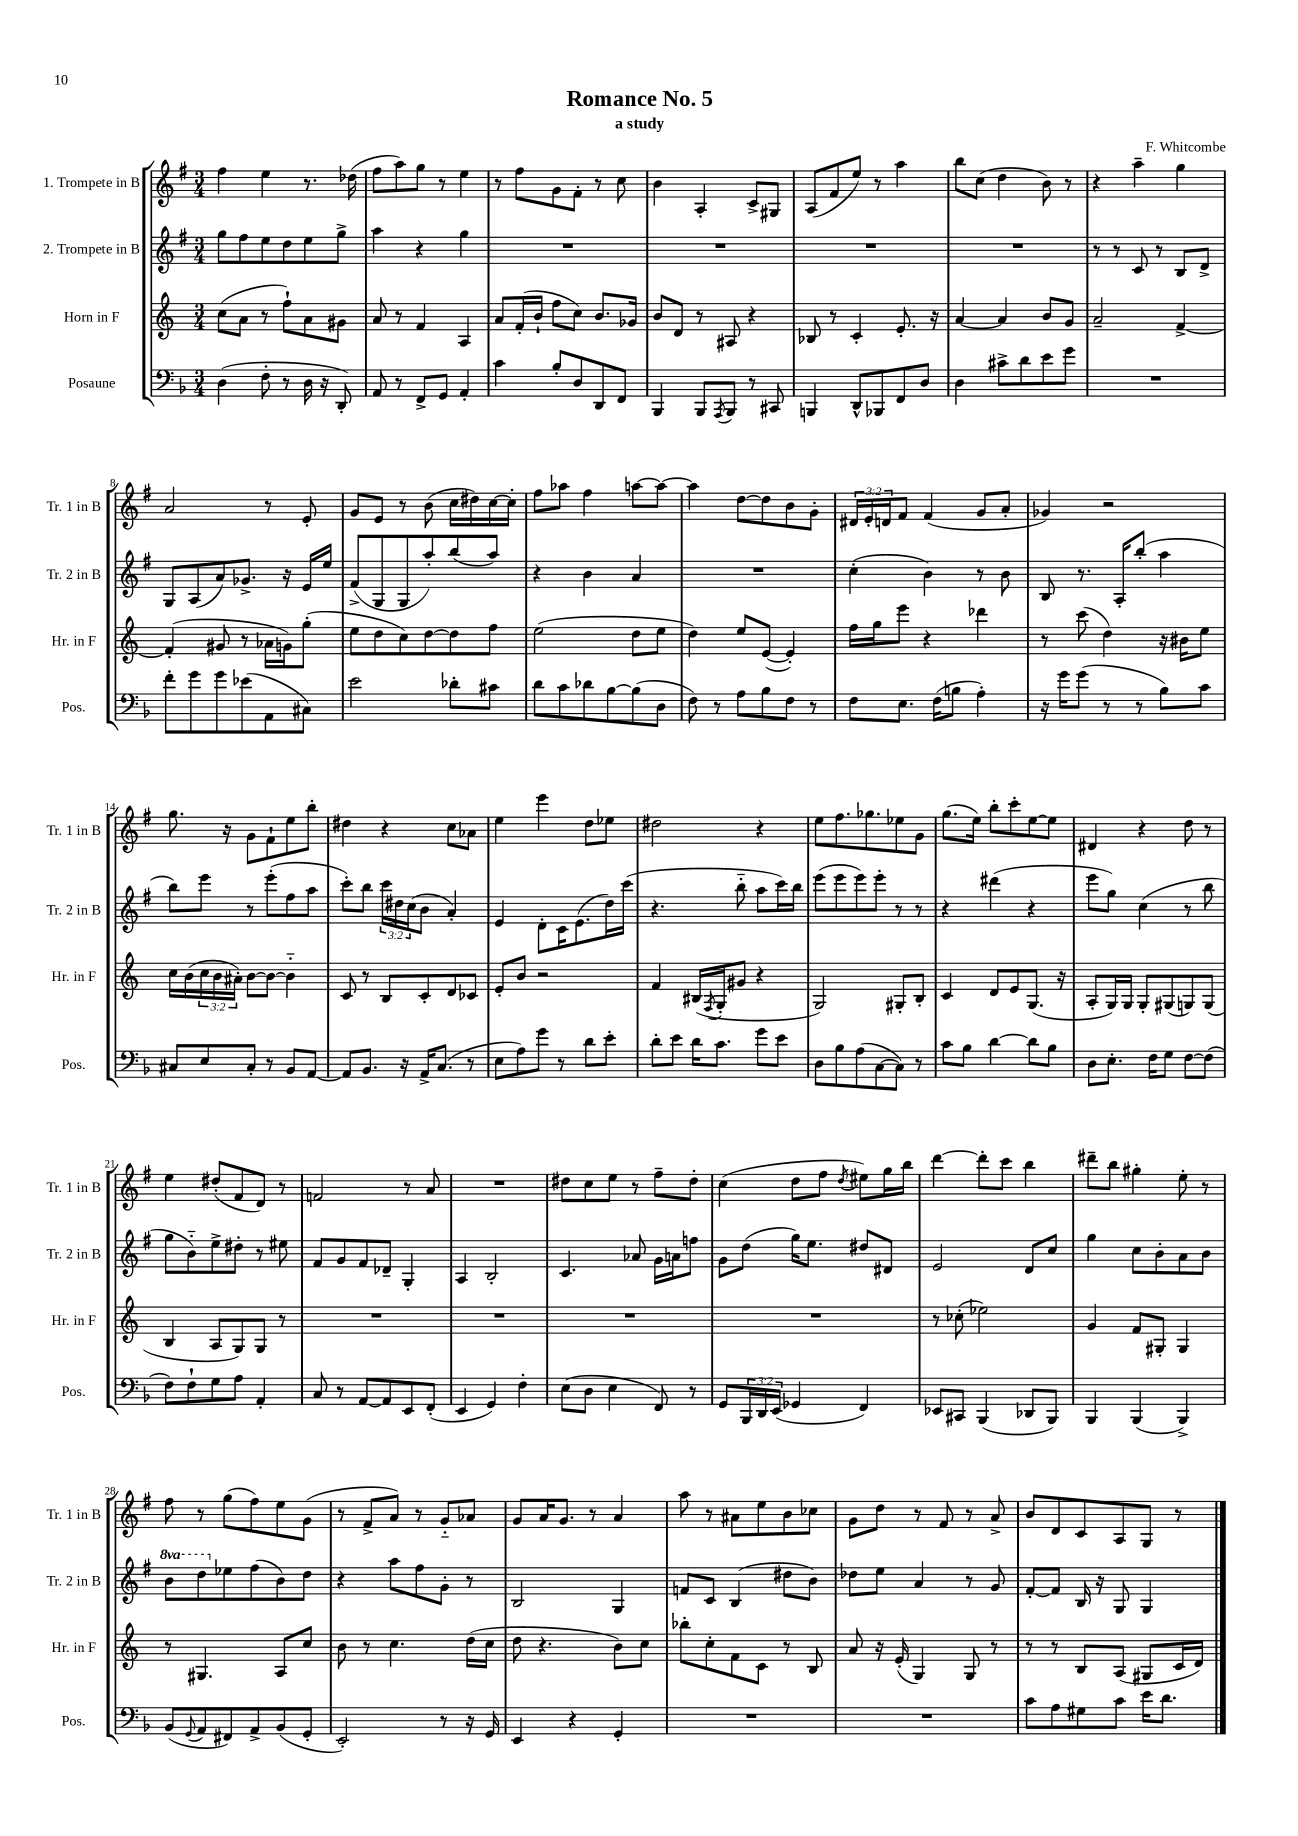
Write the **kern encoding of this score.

**kern	**kern	**kern	**kern
*part4	*part3	*part2	*part1
*staff4	*staff3	*staff2	*staff1
*I"Posaune	*I"Horn in F	*I"2. Trompete in B	*I"1. Trompete in B
*I'Pos.	*I'Hr. in F	*I'Tr. 2 in B	*I'Tr. 1 in B
*clefF4	*clefG2	*clefG2	*clefG2
*k[b-]	*k[]	*k[f#]	*k[f#]
*M3/4	*M3/4	*M3/4	*M3/4
=1	=1	=1	=1
(4D\	(8cc\L	8gg\L	4ff#\
.	8a\J	8ff#\	.
8F'\	8r	8ee\	4ee\
8r	8ff`\L)	8dd\	.
16D\	8a\	8ee\	8.r
16r	.	.	.
8DD'/)	8g#X\J	8gg^\J	.
.	.	.	(16dd-X\
=2	=2	=2	=2
8AA/	8a/	4aa\	8ff#\L
8r	8r	.	8aa\)
8FF^/L	4f/	4r	8gg\J
8GG/J	.	.	8r
4AA'/	4A/	4gg\	4ee\
=3	=3	=3	=3
4c\	8a/L	2.r	8r
.	(16f'/L	.	8ff#\L
.	16b`/JJ	.	.
8B-'/L	8ff\L	.	8g\
8D/	8cc\J)	.	8f#'\J
8DD/	8.b/L	.	8r
8FF/J	.	.	8cc\
.	16g-X/Jk	.	.
=4	=4	=4	=4
4BBB-/	8b/L	2.r	4b\
.	8d/J	.	.
8BBB-/L	8r	.	4A'/
8qAAA/	.	.	.
8BBB-/J	8A#X/	.	.
8r	4r	.	8c^/L
8CC#X/	.	.	8G#X/J
=5	=5	=5	=5
4BBBn/	8B-X/	2.r	(8A/L
.	8r	.	8f#/
8DD^^/L	4c'/	.	8ee/J)
8BBB-X/	.	.	8r
8FF/	8.e'/	.	4aa\
8D/J	.	.	.
.	16r	.	.
=6	=6	=6	=6
4D\	[4a/	2.r	8bb\L
.	.	.	(8cc\J
8c#X^\L	4a/]	.	4dd\
8d\	.	.	.
8e\	8b/L	.	8b\)
8g\J	8g/J	.	8r
=7	=7	=7	=7
2.r	2a~/	8r	4r
.	.	8r	.
.	.	8c/	4aa~\
.	.	8r	.
.	[4f^/	8B/L	4gg\
.	.	8d^/J	.
!!LO:LB:g=z
=8	=8	=8	=8
8f'\L	(4f'/]	8G/L	2a/
8g\	.	(8A/	.
8g\	8g#X/	8a/)	.
(8e-X\	8r	8.g-X^/J	.
8AA\	16a-X\LL	.	8r
.	16gn\J)	16r	.
8C#X\J)	(8gg'\J	16e/LL	8e'/
.	.	16ee/JJ	.
=9	=9	=9	=9
2e\	8ee\L	(8f#^/L	8g/L
.	8dd\	8G/	8e/J
.	8cc\)	8G/	8r
.	[8dd\	8aa'/)	(8b\
8d-X'\L	8dd\]	(8bb/	16cc\LL
.	.	.	16dd#X\)
8c#X\J	8ff\J	8aa/J)	[16cc\
.	.	.	16cc'\JJ]
=10	=10	=10	=10
8d\L	(2ee\	4r	8ff#\L
8c\	.	.	8aa-X\J
8d-X\	.	4b\	4ff#\
[8B-\	.	.	.
(8B-\]	8dd\L	4a/	[8aan\L
8D\J	8ee\J	.	8aa\J_
=11	=11	=11	=11
8F\)	4dd\)	2.r	4aa\]
8r	.	.	.
8A\L	8ee/L	.	[8dd\L
8B-\	([8e/J	.	8dd\]
8F\J	4e'/])	.	8b\
8r	.	.	8g'\J
=12	=12	=12	=12
8F\L	16ff\LL	(4cc'\	24d#X/LL
.	.	.	24e'/
.	16gg\J	.	.
.	.	.	24dn/J
8.E\J	8eee\J	.	8f#/J
.	4r	4b\)	(4f#/
(16F\KL	.	.	.
8Bn\J	.	.	.
4A'\)	4ddd-X\	8r	8g/L
.	.	8b\	8a'/J
=13	=13	=13	=13
16r	8r	8B/	4g-X/)
16g\KL	.	.	.
(8g\J	(8ccc\	8.r	.
8r	4dd\)	.	2r
.	.	16A'/KL	.
8r	.	(8bb'/J	.
8B-\L)	16r	4aa\	.
.	16b#X\KL	.	.
8c\J	8ee\J	.	.
!!LO:LB:g=z
=14	=14	=14	=14
8C#X/L	16cc\LL	8bb\L)	8.gg\
.	(16b\	.	.
8E/	24cc\	8eee\J	.
.	24b\	.	.
.	.	.	16r
.	24a#X'\JJ)	.	.
8C#'/J	[8b\L	8r	8g\L
8r	8b\J_	(8eee'\L	8f#`\
8BB-/L	4b\]	8ff#\	8ee\
[8AA/J	.	8aa\J	8bb'\J
=15	=15	=15	=15
8AA/L]	8c/	8ccc'\L)	4dd#X\
8.BB-/J	8r	8bb\J	.
.	8B/L	24ccc\LL	4r
.	.	24dd#X\	.
16r	.	.	.
.	.	(24cc\J	.
16AA^/KL	8c'/	8b\J	.
(8.C/J	.	.	.
.	8d/	4a'/)	8cc\L
8r	8c-X/J	.	8a-X\J
=16	=16	=16	=16
8E\L	8e'/L	4e/	4ee\
8A\)	8b/J	.	.
8g\J	2r	8d'\L	4eee\
8r	.	16c\K	.
.	.	(8.e\	.
8d\L	.	.	8dd\L
8e'\J	.	16dd\L)	8ee-X\J
.	.	(16ccc\JJ	.
=17	=17	=17	=17
8d'\L	4f/	4.r	2dd#X\
8e\J	.	.	.
16d\KL	(16B#X/LL	.	.
.	8qF/	.	.
8.c\J	16G'/J	.	.
.	8g#X/J	8bb\	.
8g\L	4r	8aa\L	4r
8e\J	.	16ccc\L)	.
.	.	16bb\JJ	.
=18	=18	=18	=18
8D\L	2G/)	(8eee\L	8ee\L
8B-\	.	8eee\	8.ff#\
(8A\	.	8eee\)	.
.	.	.	8.gg-X\
[8C\	.	8eee'\J	.
8C\J])	8G#X'/L	8r	8ee-X\
8r	8B'/J	8r	8g\J
=19	=19	=19	=19
8c\L	4c/	4r	(8.gg\L
8B-\J	.	.	.
.	.	.	16ee\Jk)
[4d\	8d/L	(4ddd#X\	8bb'\L
.	8e/	.	8ccc'\
8d\L]	(8.G/J	4r	[8ee\
8B-\J	.	.	8ee\J]
.	16r	.	.
=20	=20	=20	=20
8D\L	8A'/L	8eee\L	4d#X/
8.E'\J	16G/L)	8gg\J)	.
.	16G/JJ	.	.
.	8G'/L	(4cc\	4r
16F\KL	.	.	.
8G\J	(8G#X/	.	.
[8F\L	8Gn/)	8r	8dd\
(8F\J]	(8G/J	8bb\	8r
!!LO:LB:g=z
=21	=21	=21	=21
8F\L)	4B/	8gg\L	4ee\
8F`\	.	8b\)	.
8G\	8A/L	8ee^\	(8dd#X'/L
8A\J	8G/)	8dd#X'\J	8f#/
4AA'/	8G/J	8r	8d/J)
.	8r	8ee#X\	8r
=22	=22	=22	=22
8C/	2.r	8f#/L	2fn/
8r	.	8g/	.
[8AA/L	.	8f#/	.
8AA/]	.	8d-X~/J	.
8EE/	.	4G'/	8r
(8FF'/J	.	.	8a/
=23	=23	=23	=23
4EE/	2.r	4A/	2.r
4GG/)	.	2B'/	.
4F'\	.	.	.
=24	=24	=24	=24
(8E\L	2.r	4.c/	8dd#X\L
8D\J	.	.	8cc\
4E\	.	.	8ee\J
.	.	8a-X/	8r
8FF/)	.	16g\LL	8ff#~\L
.	.	16an\J	.
8r	.	8ffn\J	8dd#'\J
=25	=25	=25	=25
8GG/L	2.r	8g\L	(4cc\
24BBB-/L	.	(8dd\J	.
24DD/	.	.	.
(24EE/JJ	.	.	.
4GG-X/	.	16gg\KL)	8dd\L
.	.	8.ee\J	.
.	.	.	8ff#\J
.	.	.	8qdd/
4FF/)	.	8dd#X/L	8ee#X\L)
.	.	8d#X/J	16gg\L
.	.	.	16bb\JJ
=26	=26	=26	=26
8EE-X/L	8r	2e/	[4ddd\
8CC#X/J	(8cc-X'\	.	.
(4BBB-/	2ee-X\)	.	8ddd'\L]
.	.	.	8ccc\J
8DD-X/L	.	8d/L	4bb\
8BBB-/J)	.	8cc/J	.
=27	=27	=27	=27
4BBB-/	4g/	4gg\	8ddd#X~\L
.	.	.	8bb\J
(4BBB-/	8f/L	8cc\L	4gg#X'\
.	8G#X'/J	8b'\	.
4BBB-^/)	4G#/	8a\	8ee'\
.	.	8b\J	8r
!!LO:LB:g=z
=28	=28	=28	=28
*	*	*8va	*
(8BB-/L	8r	8bb\L	8ff#\
8qqGG/	.	.	.
8AA/	4.G#X/	8ddd\	8r
*	*	*X8va	*
8FF#X/)	.	8ee-X\	(8gg\L
8AA^/	.	(8ff#\	8ff#\)
(8BB-/	8A/L	8b\)	8ee\
8GG'/J	8cc/J	8dd\J	(8g\J
=29	=29	=29	=29
2EE'/)	8b\	4r	8r
.	8r	.	8f#^/L
.	4.cc\	8aa\L	8a/J)
.	.	8ff#\	8r
8r	.	8g'\J	8g/L
16r	(16dd\LL	8r	8a-X/J
16GG/	16cc\JJ	.	.
=30	=30	=30	=30
4EE/	8dd\	2B/	8g/L
.	4.r	.	16a/K
.	.	.	8.g/J
4r	.	.	.
.	.	.	8r
4GG'/	8b\L)	4G/	4a/
.	8cc\J	.	.
=31	=31	=31	=31
2.r	8bb-X'\L	8fn/L	8aa\
.	8cc'\	8c/J	8r
.	8f\	(4B/	8a#X\L
.	8c\J	.	8ee\
.	8r	8dd#X\L	8b\
.	8B/	8b\J)	8cc-X\J
=32	=32	=32	=32
2.r	8a/	8dd-X\L	8g\L
.	16r	8ee\J	8dd\J
.	(16e'/	.	.
.	4G/)	4a/	8r
.	.	.	8f#/
.	8G/	8r	8r
.	8r	8g/	8a^/
=33	=33	=33	=33
8c\L	8r	[8f#'/L	8b/L
8A\	8r	8f#/J]	8d/
8G#X\	8B/L	16B/	8c/
.	.	16r	.
8c\J	(8A/J	8G/	8A/
16e\KL	8G#X/L	4G/	8G/J
8.d\J	.	.	.
.	16c/L	.	8r
.	16d/JJ)	.	.
==	==	==	==
*-	*-	*-	*-
